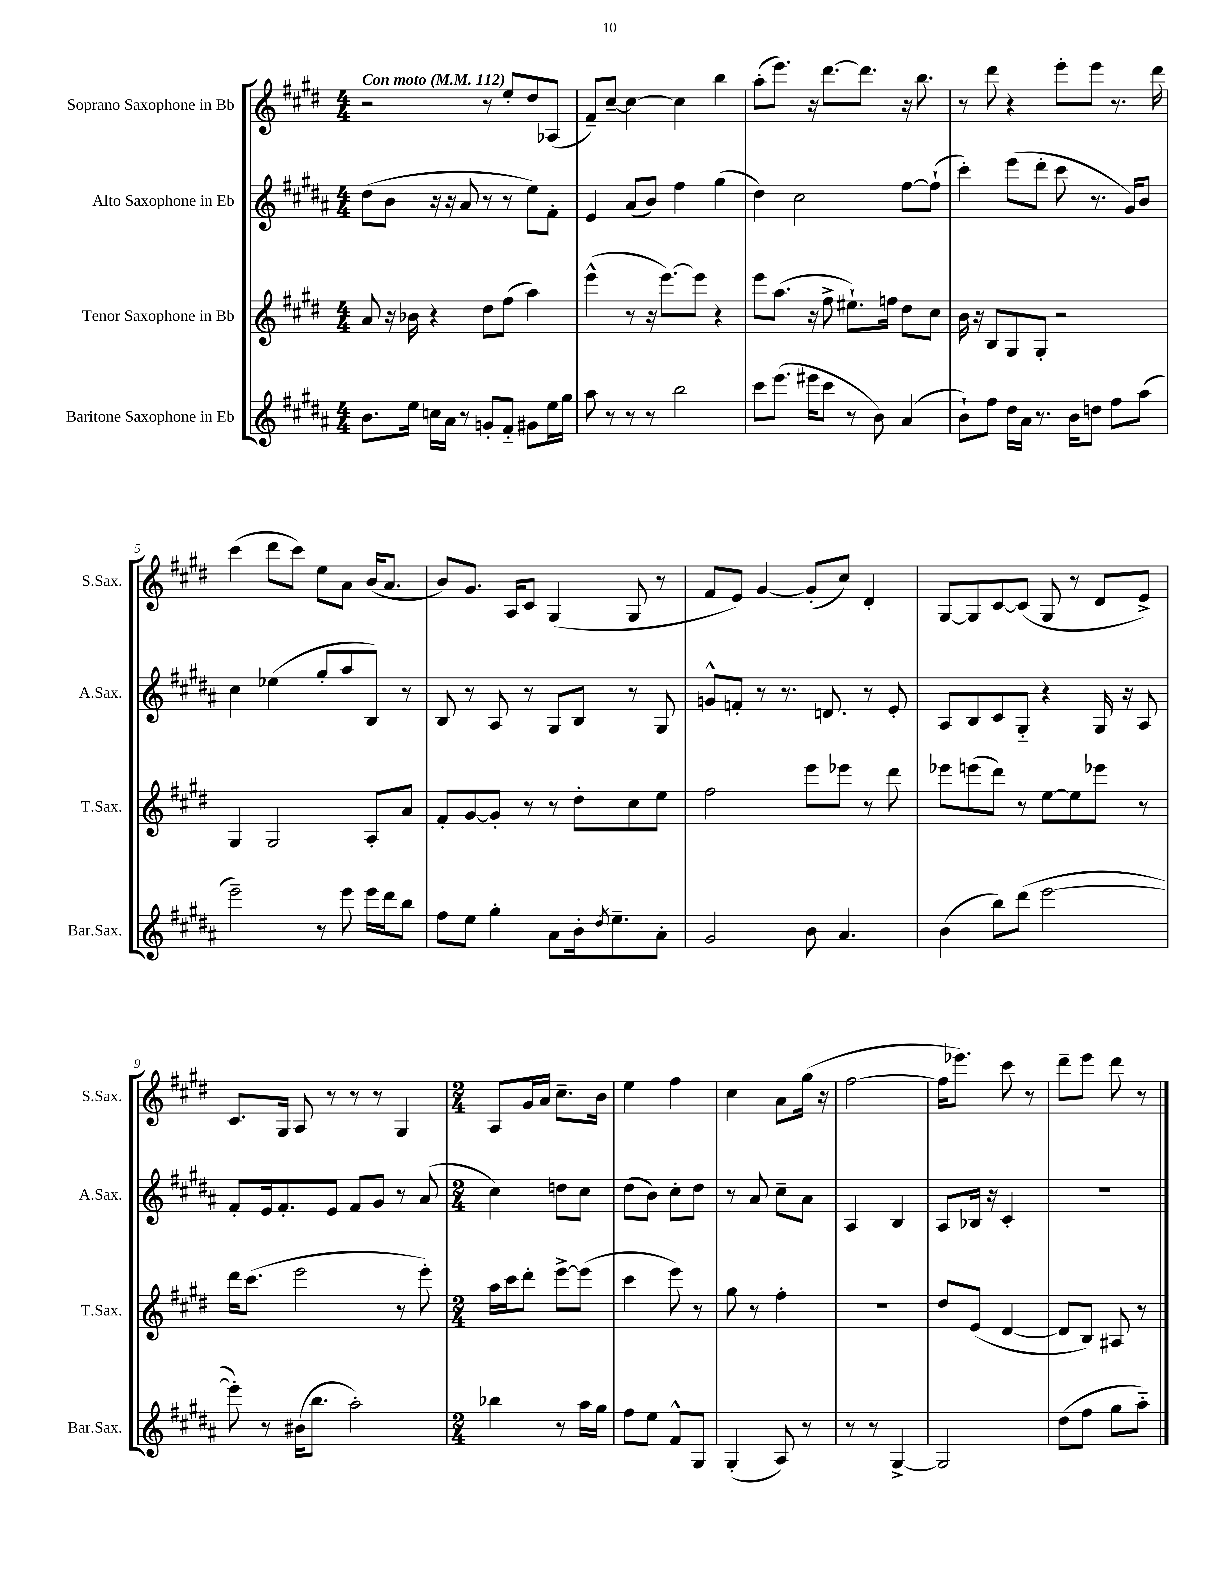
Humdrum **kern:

**kern	**kern	**kern	**kern
*part4	*part3	*part2	*part1
*staff4	*staff3	*staff2	*staff1
*I"Baritone Saxophone in Eb	*I"Tenor Saxophone in Bb	*I"Alto Saxophone in Eb	*I"Soprano Saxophone in Bb
*I'Bar.Sax.	*I'T.Sax.	*I'A.Sax.	*I'S.Sax.
*clefG2	*clefG2	*clefG2	*clefG2
*k[f#c#g#d#a#]	*k[f#c#g#d#]	*k[f#c#g#d#a#]	*k[f#c#g#d#]
*M4/4	*M4/4	*M4/4	*M4/4
*MM112	*MM112	*MM112	*MM112
=1	=1	=1	=1
!	!	!	!LO:TX:a:B:t=Con moto
8.b\L	8a/	(8dd#\L	2r
.	16r	8b\J	.
16ee\Jk	16b-X\	.	.
16ccn\LL	4r	16r	.
16a#\JJ	.	16r	.
8r	.	8a#/	.
8gn'/L	8dd#\L	8r	8r
8f#/J	(8ff#\J	8r	8ee'/L
8g#X\L	4aa\)	8ee\L)	8dd#/
16ee\L	.	8f#'\J	(8A-X/J
16gg#\JJ	.	.	.
=2	=2	=2	=2
8aa#\	(4eee^^\	4e/	8f#~/L)
8r	.	.	[8cc#~/J
8r	8r	(8a#/L	4cc#\_
8r	16r	8b/J)	.
.	[8.eee\L)	.	.
2bb\	.	4ff#\	4cc#\]
.	8eee\J]	.	.
.	4r	(4gg#\	4bb\
=3	=3	=3	=3
8ccc#\L	8eee\L	4dd#\)	(8aa'\L
(8.eee\J	(8.aa\J	.	8.eee\J)
.	.	2cc#\	.
16eee#X\KL	16r	.	16r
8ccc#\J	8ff#^\	.	[8.ddd#\L
8r	8.ee#X`\L)	.	.
.	.	.	8.ddd#\J]
8b\)	.	.	.
.	16ffn\Jk	.	.
(4a#/	8dd#\L	[8ff#\L	16r
.	.	.	8.bb\
.	8cc#\J	(8ff#`\J]	.
=4	=4	=4	=4
8b`\L)	16b\	4ccc#'\)	8r
.	16r	.	.
8ff#\J	8B/L	.	8ddd#\
16dd#\LL	8G#/	(8eee\L	4r
16a#\JJ	.	.	.
8.r	8G#'/J	8ddd#'\J	.
.	2r	8ccc#\	8eee'\L
16b\KL	.	.	.
8ddn\J	.	8.r	8eee\J
8ff#\L	.	.	8.r
.	.	16g#/KL)	.
(8aa#\J	.	8b/J	.
.	.	.	16ddd#\
!!LO:LB:g=z
=5	=5	=5	=5
2eee~\)	4G#/	4cc#\	(4ccc#\
.	2G#/	(4ee-X\	8ddd#\L
.	.	.	8ccc#\J)
8r	.	8gg#'/L	8ee\L
8eee\	.	8aa#/	8a\J
16eee\LL	8A'/L	8B/J)	(16b/KL
16ddd#\J	.	.	8.a/J
8bb\J	8a/J	8r	.
=6	=6	=6	=6
8ff#\L	8f#'/L	8B/	8b/L)
8ee\J	[8g#/	8r	8.g#/J
4gg#'\	8g#'/J]	8A#/	.
.	.	.	16A/KL
.	8r	8r	8c#/J
8a#\L	8r	8G#/L	(4G#/
16b'\k	8dd#'\L	8B/J	.
8qdd#/	.	.	.
8.ee~\	.	.	.
.	8cc#\	8r	8G#/
8a#'\J	8ee\J	8G#/	8r
=7	=7	=7	=7
2g#/	2ff#\	8gn^^/L	8f#/L
.	.	8fn'/J	8e/J)
.	.	8r	[4g#/
.	.	8.r	.
8b\	8eee\L	.	(8g#'/L]
.	.	8.dn/	.
4.a#/	8eee-X\J	.	8cc#/J)
.	8r	8r	4d#'/
.	8ddd#\	8e'/	.
=8	=8	=8	=8
(4b\	8eee-X\L	8A#/L	[8G#/L
.	(8eeen\	8B/	8G#/]
8bb\L)	8ddd#\J)	8c#/	[8c#/
(8ddd#\J	8r	8G#/J	(8c#/J]
[2eee\	[8ee\L	4r	8G#/
.	8ee\]	.	8r
.	8eee-X\J	16G#/	8d#/L
.	.	16r	.
.	8r	8A#/	8e^/J)
!!LO:LB:g=z
=9	=9	=9	=9
8eee'\])	16ddd#\KL	8f#'/L	8.c#/L
.	(8.ccc#\J	.	.
8r	.	16e/k	.
.	.	8.f#'/	16G#/Jk
(16b#X\KL	2eee\	.	8A/
8.bb\J	.	.	.
.	.	8e/J	8r
2aa#'\)	.	8f#/L	8r
.	.	8g#/J	8r
.	8r	8r	4G#/
.	8eee'\)	(8a#/	.
=10	=10	=10	=10
*M2/4	*M2/4	*M2/4	*M2/4
4bb-X\	16aa\LL	4cc#\)	8A/L
.	16ccc#\J	.	.
.	8ddd#'\J	.	16g#/L
.	.	.	16a/JJ
8r	[8eee^\L	8ddn\L	8.cc#~\L
16aa#\LL	(8eee\J]	8cc#\J	.
16gg#\JJ	.	.	16b\Jk
=11	=11	=11	=11
8ff#\L	4ccc#\	(8dd#\L	4ee\
8ee\J	.	8b\J)	.
8f#^^/L	8eee\)	8cc#'\L	4ff#\
8G#/J	8r	8dd#\J	.
=12	=12	=12	=12
(4G#'/	8gg#\	8r	4cc#\
.	8r	8a#/	.
8A#/)	4ff#'\	8cc#~\L	8a\L
8r	.	8a#\J	(16gg#\Jk
.	.	.	16r
=13	=13	=13	=13
8r	2r	4A#/	[2ff#\
8r	.	.	.
[4G#^/	.	4B/	.
=14	=14	=14	=14
2G#/]	8dd#/L	8A#/L	16ff#\KL]
.	.	.	8.eee-X\J)
.	(8e/J	16B-X/Jk	.
.	.	16r	.
.	[4d#/	4c#'/	8ccc#\
.	.	.	8r
=15	=15	=15	=15
(8dd#\L	8d#/L]	2r	8ddd#~\L
8ff#\J	8B/J)	.	8eee\J
8gg#\L	8A#X/	.	8ddd#\
8aa#\J)	8r	.	8r
==	==	==	==
*-	*-	*-	*-
